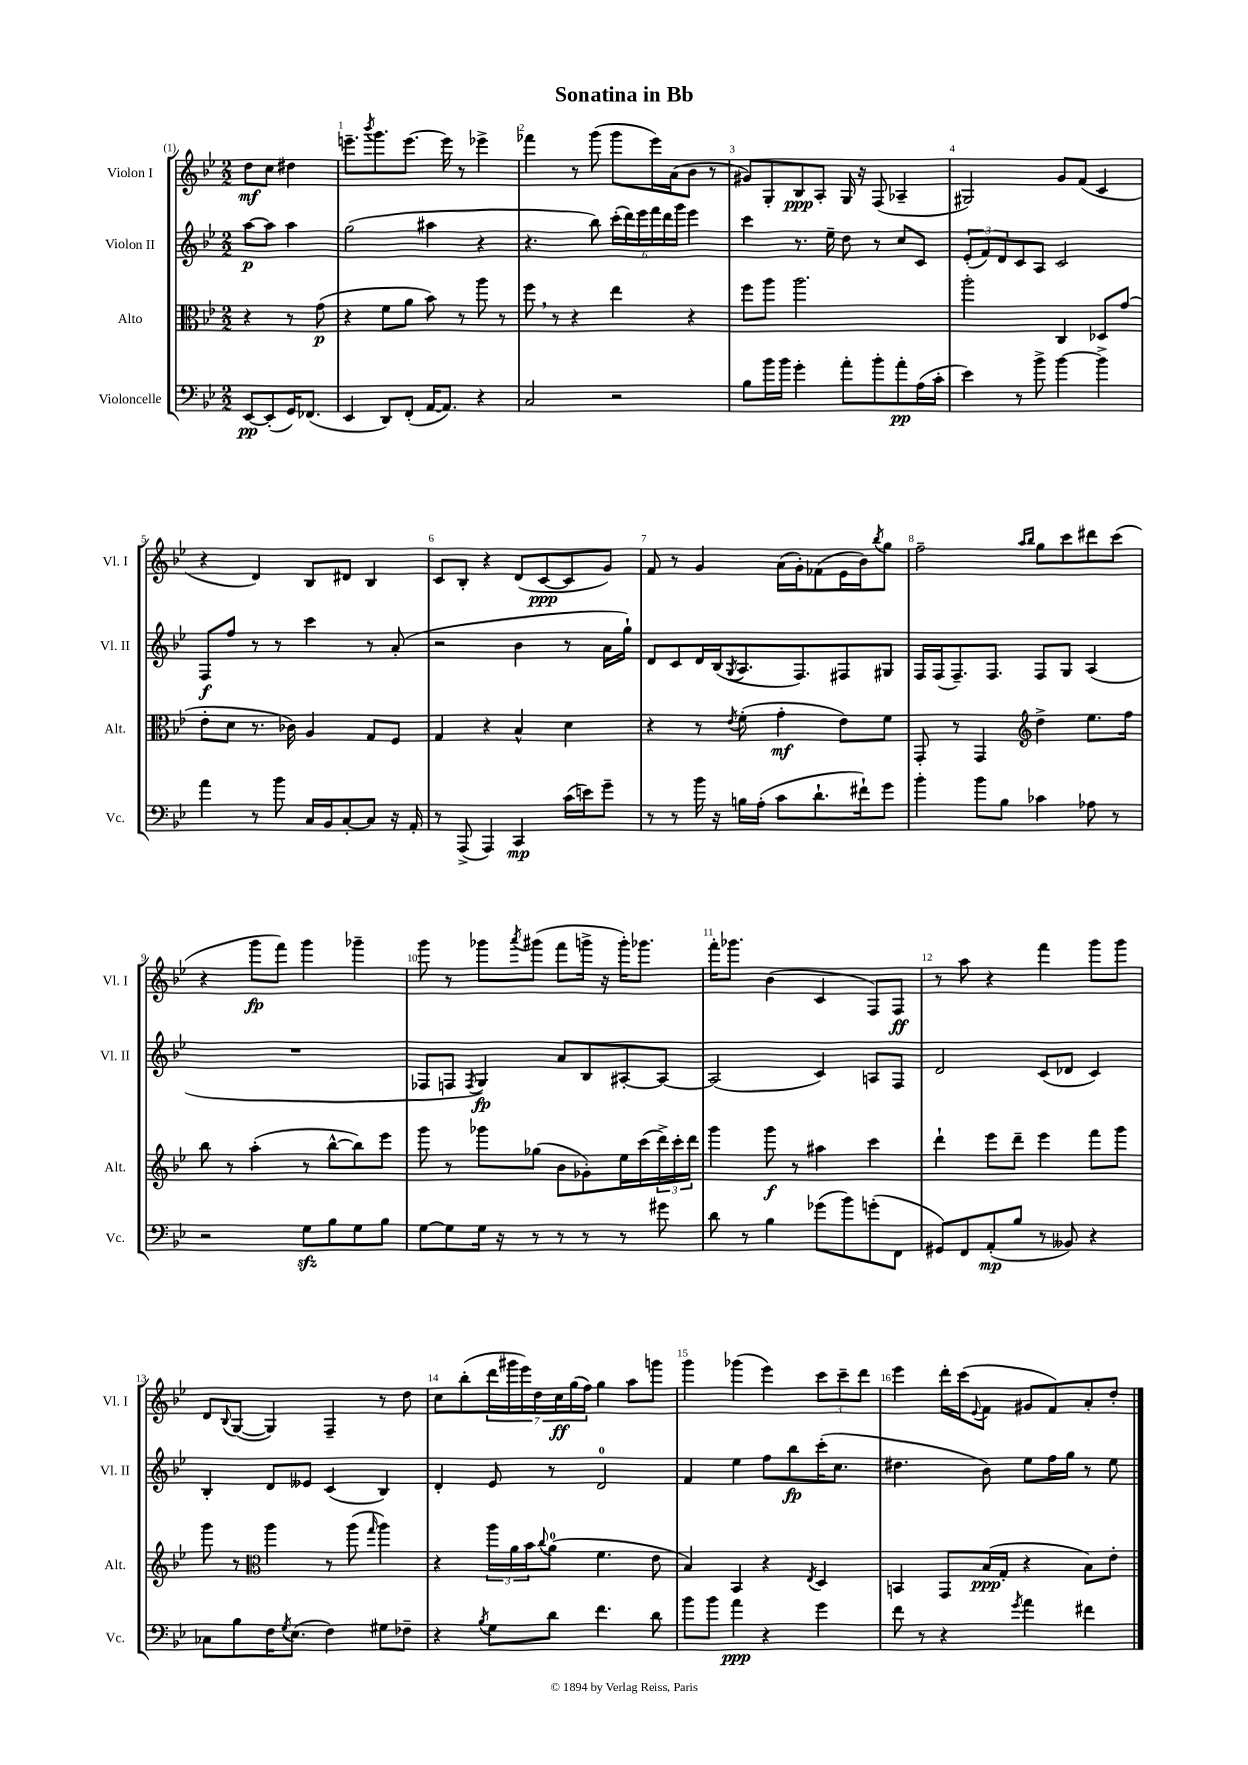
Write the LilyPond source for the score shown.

\header { title = "Sonatina in Bb" }
<<
\new StaffGroup <<
\new Staff = "s0" \with { instrumentName = "Violon I" shortInstrumentName = "Vl. I" } {
    \clef treble \key bes \major \numericTimeSignature \time 2/2 \partial 2
    d''8\mf c''8 dis''4 |
    e'''8.-- \acciaccatura { bes'''8 } g'''8. e'''8.~ e'''16 r8 ees'''4-> |
    fes'''4 r8 g'''8( g'''8 ees'''16) a'16( bes'8 r8 |
    gis'8) g8-. bes8\ppp a8-. g16 r16 f8( aes4-- |
    gis2) g'8 f'8( c'4 |
    r4 d'4) bes8 dis'8 bes4 |
    c'8 bes8-. r4 d'8( c'8~\ppp c'8 g'8) |
    f'8 r8 g'4 a'16( g'16-.) fes'8( ees'16 bes'16) \acciaccatura { bes''8 } g''8 |
    f''2-- \grace { a''16 bes''16 } g''8 c'''8 dis'''8 c'''8( |
    r4 g'''8\fp f'''8) g'''4 ges'''4-- |
    g'''8 r8 ges'''8 \acciaccatura { a'''8 } gis'''8( f'''8 g'''16-> r16 g'''16-.) ges'''8. |
    f'''16-. ges'''8. bes'4( c'4 f8) f8\ff |
    r8 a''8 r4 f'''4 g'''8 g'''8 |
    d'8 \appoggiatura { bes8 } g8~( g4) f4-- r8 d''8 |
    c''8 bes''8-.( \tuplet 7/4 { d'''16 gis'''16 ees'''16) d''16 c''16\ff g''16( f''16) } g''4 a''8 g'''8 |
    g'''4 ges'''4( ees'''4) \tuplet 3/2 { c'''8 c'''8-- d'''8 } |
    ees'''4 d'''16-. c'''16( \appoggiatura { ees'8 } f'8 gis'8 f'8) a'8-. d''8-. \bar "|." |
}
\new Staff = "s1" \with { instrumentName = "Violon II" shortInstrumentName = "Vl. II" } {
    \clef treble \key bes \major \numericTimeSignature \time 2/2 \partial 2
    a''8~\p a''8 a''4 |
    g''2( ais''4 r4 |
    r4. bes''8) \tuplet 6/4 { c'''16-.( d'''16) ees'''16 f'''16 d'''16 g'''16 } ees'''4 |
    c'''4 r8. ees''16-- d''8 r8 c''8 c'8 |
    \tuplet 3/2 { ees'8-.( f'8) d'8 } c'8 a8 c'2 |
    f8\f f''8 r8 r8 c'''4 r8 a'8-.( |
    r2 bes'4 r8 a'16 g''16-!) |
    d'8 c'8 d'16 bes16( \acciaccatura { g8 } a8. f8.) fis8 gis8 |
    f16 f16( f8.--) f8. f8 g8 a4( |
    R1 |
    fes8 f8 \acciaccatura { f8 } g4\fp) a'8 bes8 ais8~-. ais8~ |
    ais2( c'4) a8 f8 |
    d'2 c'8( des'8 c'4) |
    bes4-. d'8 eeses'8 c'4( bes4) |
    d'4-. ees'8 r8 d'2-0 |
    f'4 ees''4 f''8 bes''8\fp c'''16-.( c''8. |
    dis''4. bes'8) ees''8 f''16 g''16 r8 ees''8 \bar "|." |
}
\new Staff = "s2" \with { instrumentName = "Alto" shortInstrumentName = "Alt." } {
    \clef alto \key bes \major \numericTimeSignature \time 2/2 \partial 2
    r4 r8 g'8\p( |
    r4 f'8 a'8 bes'8) r8 a''8 r8 |
    f''8 \breathe r8 r4 ees''4 r4 |
    f''8 a''8 a''2. |
    a''2-. c4 des8 g'8( |
    ees'8-. d'8 r8. ces'16) a4 g8 f8 |
    g4 r4 bes4-^ d'4 |
    r4 r8 \acciaccatura { ees'8 } f'8-.( g'4-.\mf ees'8) f'8 |
    g,8-. r8 g,4 \clef treble d''4-> ees''8. f''16 |
    bes''8 r8 a''4-.( r8 bes''8~-^ bes''8) ees'''8 |
    g'''8 r8 ges'''8 ges''8( bes'8 ges'8-.) ees''16 c'''16( \tuplet 3/2 { d'''16->) c'''16-. d'''16 } |
    g'''4 g'''8\f r8 ais''4 c'''4 |
    d'''4-! ees'''8 d'''8-- ees'''4 f'''8 g'''8 |
    g'''8 r8 \clef alto a''4 r8 a''8( \grace { g''16 } a''4) |
    r4 \tuplet 3/2 { a''16 a'16 bes'16 } \appoggiatura { c''8 } a'8-0( f'4. ees'8 |
    bes4) bes,4 r4 \acciaccatura { ees8 } d4 |
    b,4 g,8 bes16\ppp( g16-. r4 bes8) ees'8-. \bar "|." |
}
\new Staff = "s3" \with { instrumentName = "Violoncelle" shortInstrumentName = "Vc." } {
    \clef bass \key bes \major \numericTimeSignature \time 2/2 \partial 2
    ees,8~\pp ees,8-.( g,16) fes,8.( |
    ees,4 d,8) f,8-.( a,16~ a,8.) r4 |
    c2 r2 |
    bes8 bes'16 bes'16 g'4-. a'8-. bes'8-. a'8-.\pp a16( c'16-. |
    ees'4) r8 bes'8-> bes'4~ bes'4-> |
    a'4 r8 bes'8 c16 bes,16 c8~-. c8 r16 a,16-. |
    r8 a,,8->( a,,4) c,4\mp c'16( e'16) g'8-- |
    r8 r8 bes'16 r16 b16 a16-.( c'8 d'8.-! fis'16-!) g'8 |
    bes'4-. bes'8 bes8 ces'4 aes8 r8 |
    r2 g8\sfz bes8 g8 bes8 |
    g8~ g8 g16 r16 r8 r8 r8 r8 gis'8 |
    d'8 r8 bes4 ges'8( bes'8) g'8-.( f,8 |
    gis,8) f,8 a,8-.\mp( bes8 r8 beses,8) r4 |
    ces8 bes8 f16 \acciaccatura { g8 } ees8.( f4) gis8 fes8-- |
    r4 \acciaccatura { bes8 } g8 d'8 f'4. d'8 |
    bes'8 bes'8 a'4\ppp r4 g'4 |
    f'8 r8 r4 \acciaccatura { g'8 } a'4 fis'4 \bar "|." |
}
>>
>>
\layout { \context { \Score \override BarNumber.break-visibility = ##(#f #t #t) barNumberVisibility = #all-bar-numbers-visible } }
